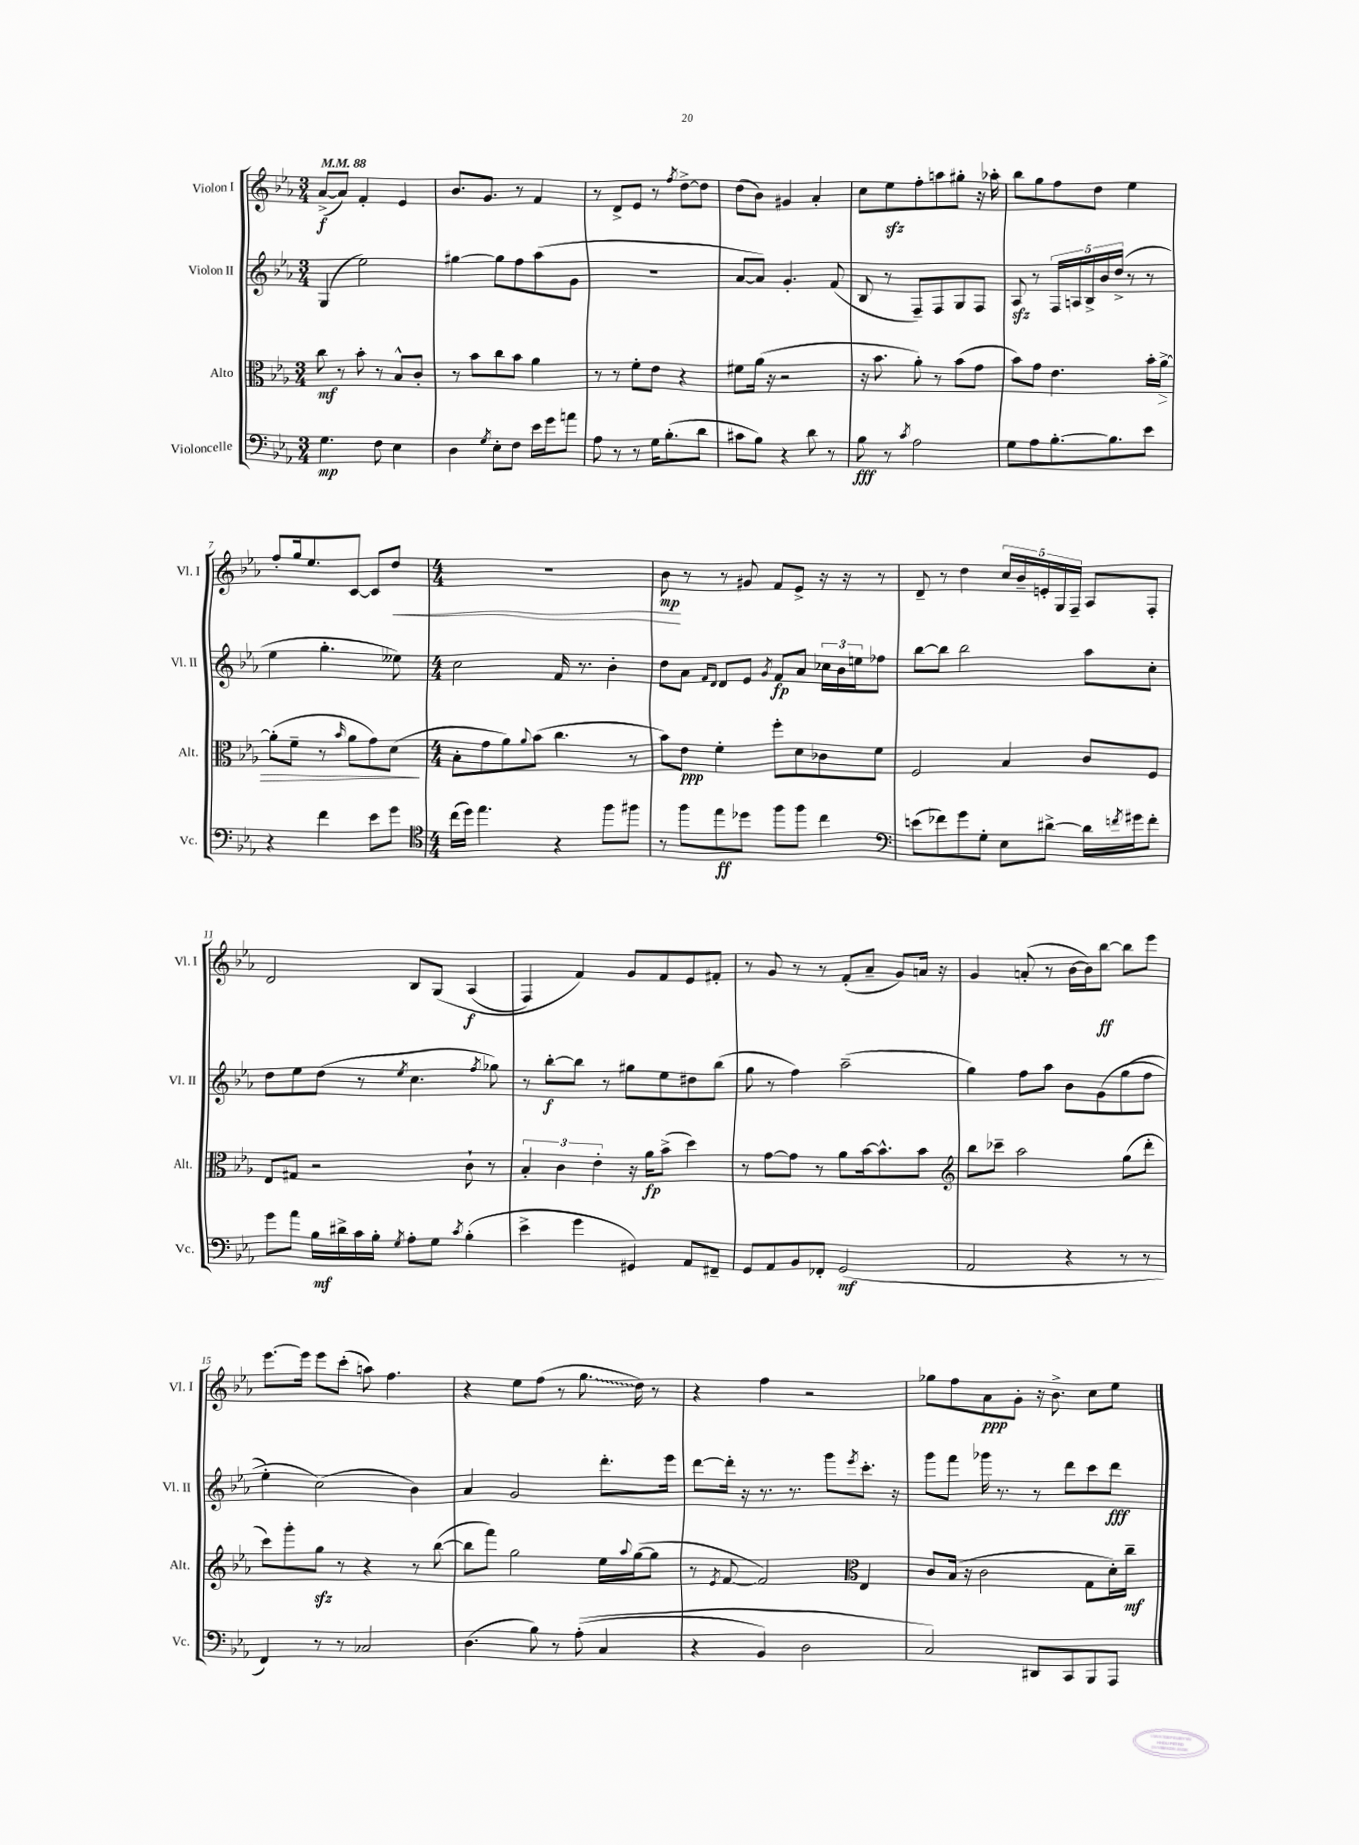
<<
\new StaffGroup <<
\new Staff = "s0" \with { instrumentName = "Violon I" shortInstrumentName = "Vl. I" } {
    \clef treble \key ees \major \numericTimeSignature \time 3/4 \tempo 4 = 88
    aes'8~->\f( aes'8) f'4-. ees'4 |
    bes'8. g'8. r8 f'4 |
    r8 d'8-> ees'8 r8 \acciaccatura { f''8 } d''8~-> d''8 |
    d''8( bes'8) gis'4 aes'4-. |
    c''8 ees''8\sfz f''8-. a''8 gis''8-. r16 aes''16-. |
    bes''8 g''8 f''8 d''8 ees''4 |
    f''8-. g''16 ees''8. c'8~ c'8 d''8\< |
    \numericTimeSignature \time 4/4 R1 |
    bes'8\mp\! r8 r8 gis'8 f'8 ees'8-> r16 r16 r8 |
    d'8-- r8 d''4 \tuplet 5/4 { c''16 bes'16-- e'16-. g16 f16-- } aes8 f8-. |
    d'2 bes8 g8\( aes4\f( |
    f4) f'4\) g'8 f'8 ees'8 fis'8-. |
    r8 g'8 r8 r8 f'8-.( aes'8-- g'8) a'16 r16 |
    g'4 a'8-.( r8 bes'16~ bes'16) bes''8~\ff bes''8 ees'''8 |
    ees'''8.~ ees'''16 ees'''8 c'''8-.( a''8) f''4. |
    r4 ees''8 f''8( r8 \once \override Glissando.style = #'zigzag g''8.\glissando d''16) r8 |
    r4 f''4 r2 |
    ges''8 f''8 aes'8\ppp g'8-. r16 bes'8.-> c''8 ees''8 \bar "|." |
}
\new Staff = "s1" \with { instrumentName = "Violon II" shortInstrumentName = "Vl. II" } {
    \clef treble \key ees \major \numericTimeSignature \time 3/4
    g4( ees''2) |
    gis''4~ gis''8 f''8 aes''8( g'8 |
    R2. |
    aes'8~ aes'8) g'4.-. f'8( |
    bes8 r8 f8--) f8 g8 f8 |
    aes8\sfz r8 \tuplet 5/4 { f16 a16 bes16-> bes'16 d''16->( } r8 r8 |
    ees''4 g''4.-. eeses''8) |
    \numericTimeSignature \time 4/4 c''2 f'16 r8. bes'4-. |
    d''8 aes'8 \grace { f'16 d'16 } d'8 ees'8 \acciaccatura { g'8 } f'8\fp aes'8 \tuplet 3/2 { ces''16 bes'16 e''16 } fes''8 |
    bes''8~ bes''8 bes''2 aes''8 c''8-. |
    d''8 ees''8 d''8( r8 \acciaccatura { ees''8 } c''4. \acciaccatura { f''8 } ges''8) |
    r8 bes''8~-.\f bes''8 r8 gis''8 ees''8 dis''8 bes''8( |
    g''8 r8 f''4) aes''2--( |
    g''4) f''8 aes''8 bes'8 g'8\( g''8( f''8 |
    ees''4-.) c''2(\) bes'4) |
    aes'4 g'2 d'''8.-. ees'''16 |
    d'''8~ d'''16-. r16 r8. r8. g'''8 \acciaccatura { ees'''8 } c'''8.-. r16 |
    g'''8 f'''8 ges'''16 r8. r8 d'''8 c'''8 d'''8\fff \bar "|." |
}
\new Staff = "s2" \with { instrumentName = "Alto" shortInstrumentName = "Alt." } {
    \clef alto \key ees \major \numericTimeSignature \time 3/4
    c''8\mf r8 bes'8-. r8 bes8-^ c'8-. |
    r8 bes'8 c''8 bes'8 aes'4 |
    r8 r8 f'8-. ees'8 r4 |
    fis'8 aes'16( r16 r2 |
    r16 bes'8. aes'8-.) r8 bes'8( g'8 |
    bes'8) g'8 ees'4. bes'16-. aes'16~->\> |
    aes'8-.( f'8-- r8 \grace { bes'16 } aes'8 g'8) d'8\!( |
    \numericTimeSignature \time 4/4 bes8-. g'8 aes'8) \appoggiatura { aes'8 } bes'8( c''4. r8 |
    bes'8) ees'8\ppp f'4-. f''8-. d'8 ces'8 f'8 |
    f2 bes4 c'8 f8 |
    ees8 gis8 r2 c'8-! r8 |
    \tuplet 3/2 { bes4-. c'4 ees'4-. } r16 aes'16\fp bes'8->( d''4) |
    r8 g'8~ g'8 r8 aes'8 bes'16~ bes'8.-^ bes'8 |
    \clef treble bes''8 ces'''8-- aes''2 g''8( d'''8-. |
    c'''8) g'''8-. g''8\sfz r8 r4 r8 bes''8~( |
    bes''8 f'''8) g''2 ees''16 \appoggiatura { aes''8 } g''16~( g''8 |
    r8 \acciaccatura { ees'8 } f'8~ f'2) \clef alto ees4 |
    c'8 bes16( r16 c'2 g8 d'16-.) c''16--\mf \bar "|." |
}
\new Staff = "s3" \with { instrumentName = "Violoncelle" shortInstrumentName = "Vc." } {
    \clef bass \key ees \major \numericTimeSignature \time 3/4
    g4.\mp f8 ees4 |
    d4 \acciaccatura { g8 } ees8-. f8 ees'16 g'16 a'8 |
    aes8 r8 r8 g16 bes8.-.( d'8 |
    cis'8 bes8) r4 d'8 r8 |
    bes8\fff r8 \acciaccatura { c'8 } aes2 |
    g8 aes8 bes8.~-. bes8. ees'8 |
    r4 f'4 ees'8 g'8 |
    \numericTimeSignature \time 4/4 \clef tenor c''16( d''16) ees''4. r4 f''8 fis''8 |
    r8 f''8 ees''8\ff des''8 f''8 f''8 c''4 |
    \clef bass e'8( fes'8) g'8 g8-. ees8 dis'8~-> dis'16 \acciaccatura { f'8 } gis'16 f'8-. |
    g'8 aes'8 bes16\mf dis'16-> c'16 bes16-. \acciaccatura { g8 } aes8-. g8 \acciaccatura { c'8 } bes4-.( |
    ees'4-> g'4 gis,4) aes,8 fis,8-- |
    g,8 aes,8 bes,8 fes,8-. g,2\mf( |
    aes,2 r4 r8 r8 |
    f,4) r8 r8 ces2 |
    d4.( bes8) r8 aes8-.(\( c4 |
    r4 bes,4) d2 |
    c2\) dis,8 c,8 bes,,8 aes,,8 \bar "|." |
}
>>
>>
